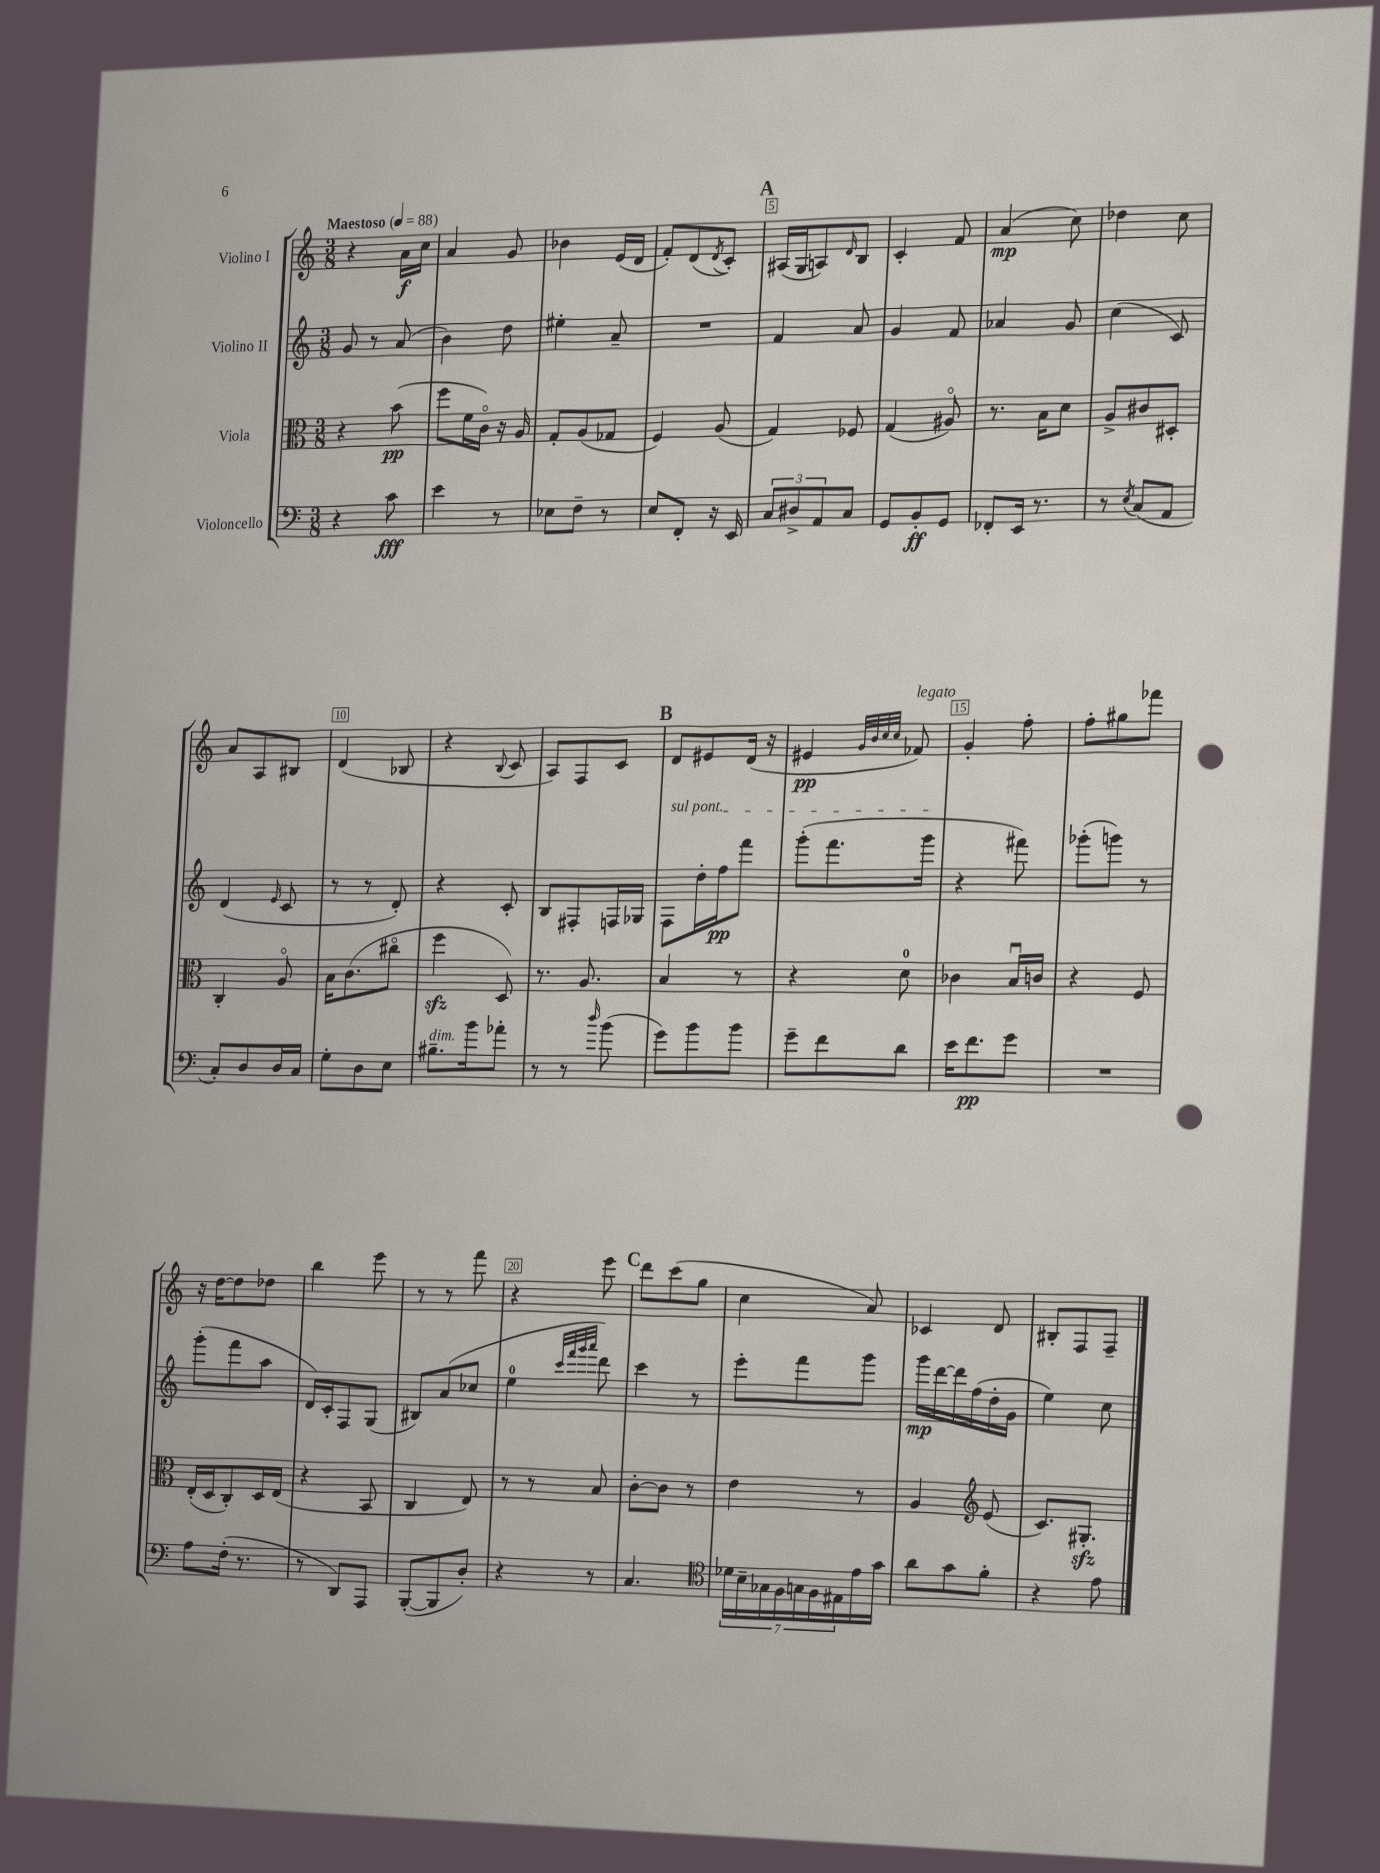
<<
\new StaffGroup <<
\new Staff = "s0" \with { instrumentName = "Violino I" } {
    \clef treble \key c \major \numericTimeSignature \time 3/8 \tempo "Maestoso" 4 = 88
    r4 a'16\f c''16 |
    a'4 g'8 |
    bes'4 e'16( d'16 |
    f'8-.) d'8( \acciaccatura { d'8 } c'8-.) |
    \mark \markup { \bold "A" } ais16( g16 a8) \grace { d'16 } b8 |
    c'4-. f'8 |
    a'4\mp( c''8) |
    des''4 c''8 |
    a'8 a8 bis8 |
    d'4( bes8 |
    r4 \appoggiatura { b8 } c'8 |
    a8) f8 c'8 |
    \mark \markup { \bold "B" } d'8 eis'8 d'16( r16 |
    eis'4\pp \grace { g'32 b'32 c''32 c''32 } fes'8^\markup { \italic "legato" }) |
    g'4-. f''8-. |
    f''8-. gis''8 fes'''8 |
    r16 d''16~ d''8 des''8 |
    b''4 e'''8 |
    r8 r8 f'''8 |
    r4 e'''8 |
    \mark \markup { \bold "C" } d'''8 c'''8( g''8 |
    c''4 a'8) |
    ces'4 d'8 |
    bis8-. f8 f8-- \bar "|." |
}
\new Staff = "s1" \with { instrumentName = "Violino II" } {
    \clef treble \key c \major \numericTimeSignature \time 3/8
    g'8 r8 a'8( |
    b'4) d''8 |
    eis''4-. a'8-- |
    R4. |
    \mark \markup { \bold "A" } f'4 a'8 |
    g'4 f'8 |
    aes'4 g'8 |
    c''4( c'8) |
    d'4( \grace { e'16 } c'8 |
    r8 r8 d'8-.) |
    r4 c'8-. |
    b8 fis8-. f16 ges16 |
    \mark \markup { \bold "B" } \once \override TextSpanner.bound-details.left.text = \markup { \italic "sul pont." } f8\startTextSpan d''16-. f''16\pp f'''8 |
    g'''8-.( f'''8. g'''16\stopTextSpan |
    r4 fis'''8) |
    ges'''8-.( g'''8) r8 |
    g'''8-.( f'''8 a''8 |
    d'16) c'16-. f8 g8( |
    bis8) a'8( ces''8 |
    e''4-0 \grace { c'''32 f'''32 g'''32 a'''32 } d'''8) |
    \mark \markup { \bold "C" } c'''4 r8 |
    e'''8-. f'''8 g'''8 |
    g'''16\mp d'''16~ d'''16 f''16( d''16-. g'16 |
    e''4) c''8 \bar "|." |
}
\new Staff = "s2" \with { instrumentName = "Viola" } {
    \clef alto \key c \major \numericTimeSignature \time 3/8
    r4 b'8\pp( |
    f''8 f'16 c'16\flageolet) r16 a16 |
    g8-. a8( ges8 |
    f4) a8( |
    \mark \markup { \bold "A" } g4) fes8 |
    g4( ais8\flageolet) |
    r8. b16 d'8 |
    a8-> cis'8 dis8-. |
    c4-. a8\flageolet |
    b16 c'8.( cis''8\flageolet |
    f''4\sfz d8) |
    r8. a8. |
    \mark \markup { \bold "B" } b4 r8 |
    r4 d'8-0 |
    ces'4 b16\downbow c'16 |
    r4 f8 |
    e16-.( d16 c8-.) d16 e16( |
    r4 b,8 |
    c4 e8) |
    r8 r8 b8 |
    \mark \markup { \bold "C" } c'8~-. c'8 r8 |
    e'4 r8 |
    a4 \clef treble e'8( |
    c'8.) gis8.-.\sfz \bar "|." |
}
\new Staff = "s3" \with { instrumentName = "Violoncello" } {
    \clef bass \key c \major \numericTimeSignature \time 3/8
    r4 c'8\fff |
    e'4 r8 |
    ees8 f8-- r8 |
    e8 f,8-. r16 e,16 |
    \mark \markup { \bold "A" } \tuplet 3/2 { c8 dis8-> a,8 } c8 |
    g,8 b,8-.\ff g,8 |
    fes,8-. e,16 r8. |
    r8 \acciaccatura { e8 } c8( a,8 |
    c8-.) d8 d16 c16 |
    g8-. d8 e8 |
    bis8.--^\markup { \italic "dim." } b'16 aes'8-. |
    r8 r8 \grace { d''16 } b'8( |
    \mark \markup { \bold "B" } g'8) b'8 b'8 |
    g'8-- f'8 d'8 |
    e'16 f'8.\pp g'8 |
    R4. |
    a8 f16-.( r8. |
    r8 d,8) a,,8 |
    b,,8~-.( b,,8 d8-.) |
    r4 r8 |
    \mark \markup { \bold "C" } c4. |
    \clef tenor \tuplet 7/4 { des'16 b16-- ges16 f16 g16 f16 eis16 } e'16 g'16 |
    a'8 g'8 f'8-. |
    r4 e'8 \bar "|." |
}
>>
>>
\layout { \context { \Score \override BarNumber.break-visibility = ##(#f #t #t) barNumberVisibility = #(every-nth-bar-number-visible 5) \override BarNumber.stencil = #(make-stencil-boxer 0.1 0.3 ly:text-interface::print) } }
